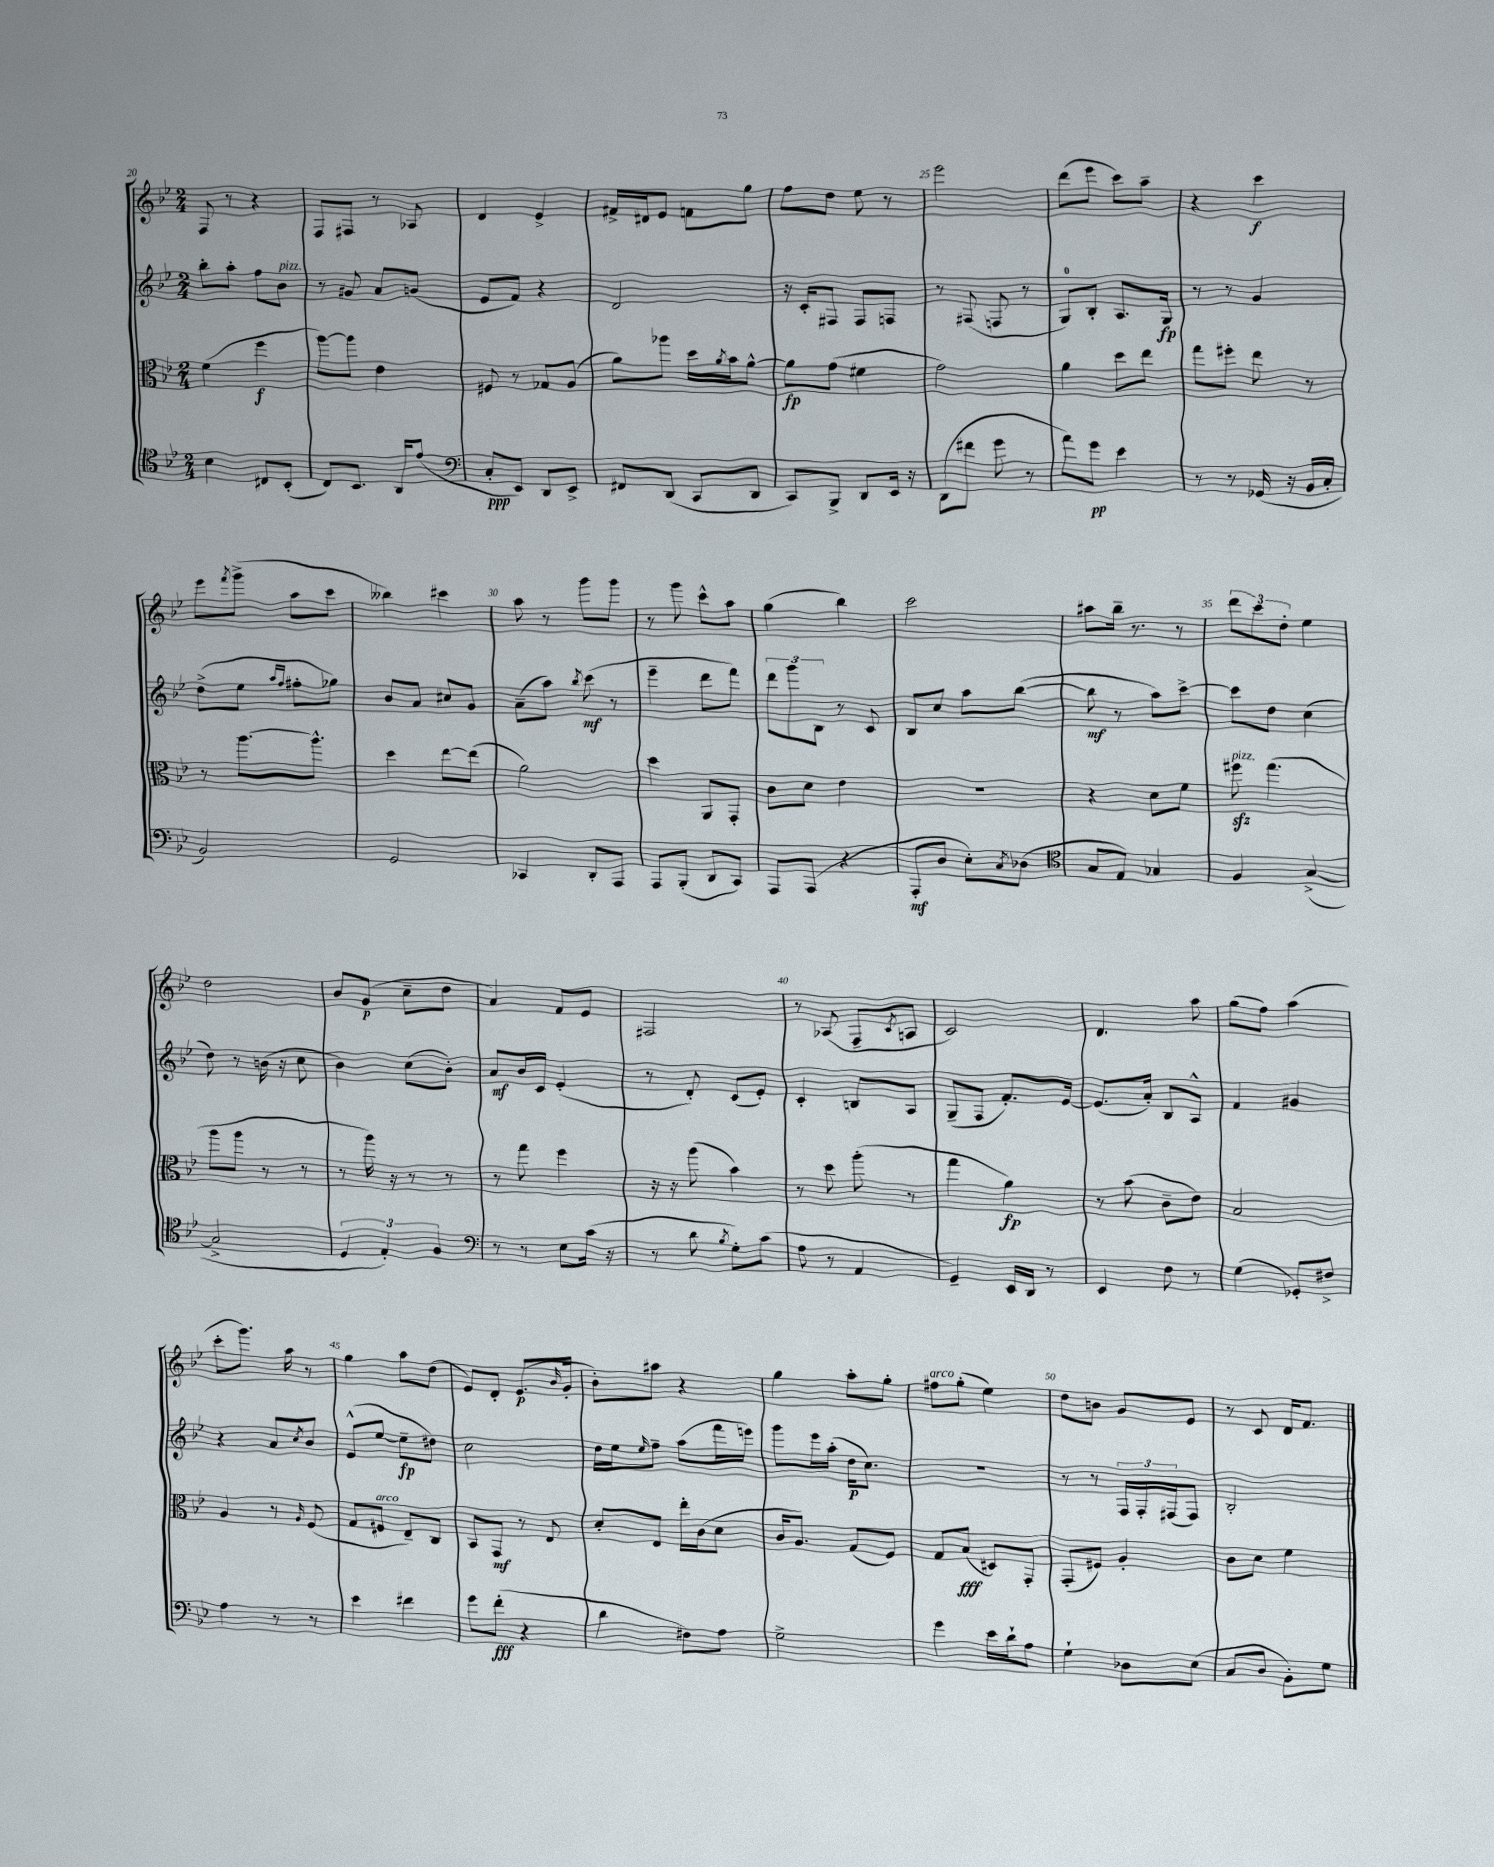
<<
\new StaffGroup <<
\new Staff = "s0" {
    \clef treble \key bes \major \numericTimeSignature \time 2/4
    f8 r8 r4 |
    f8 fis8 r8 aes8 |
    d'4 ees'4-> |
    fis'16-> dis'16 ees'8 f'8 g''8 |
    f''8 d''8 ees''8 r8 |
    ees'''2 |
    d'''8( ees'''8 c'''8) a''8-- |
    r4 c'''4\f |
    ees'''8 \acciaccatura { f'''8 } g'''8->( a''8 c'''8 |
    beses''4) cis'''4 |
    a''8 r8 g'''8 g'''8 |
    r8 g'''8 c'''8-^ a''8 |
    g''4( bes''4) |
    c'''2 |
    ais''8 bes''16-- r8. r8 |
    \tuplet 3/2 { d'''8 c'''8 d''8-. } ees''4 |
    d''2 |
    bes'8 g'8\p( c''8-- d''8 |
    a'4) f'8 ees'8 |
    fis2 |
    r8 aes8( f8-- \acciaccatura { c'8 } a8 |
    c'2) |
    d'4. a''8 |
    g''8( f''8) a''4( |
    c'''8-. g'''8.) a''16 r8 |
    g''4 a''8 d''8( |
    ees'8) d'8-. ees'8.\p( \grace { bes'16 } g'16-. |
    bes'8-.) ais''8 r4 |
    g''4 a''8-. g''8-. |
    fis''8^\markup { \italic "arco" } g''8-.( ees''4) |
    d''8 b'8 g'8 ees'8 |
    r8 c'8 d'16 f'8. \bar "|." |
}
\new Staff = "s1" {
    \clef treble \key bes \major \numericTimeSignature \time 2/4
    bes''8-. a''8-. f''8 bes'8^\markup { \italic "pizz." } |
    r8 gis'8 a'8 g'8( |
    ees'8 f'8) r4 |
    d'2 |
    r16 c'16-. fis8 fis8 f8 |
    r8 fis8( f8 r8 |
    g8-0) bes8-. a8. g16\fp |
    r8 r8 g'4 |
    d''8->( ees''8 \grace { a''16 f''16 } fis''8-. ges''8) |
    bes'8 a'8 cis''8 g'8 |
    a'8--( a''8) \acciaccatura { bes''8 } c'''8\mf( r8 |
    ees'''4-- d'''8 f'''8) |
    \tuplet 3/2 { d'''8 g'''8 bes8 } r8 c'8 |
    bes8 c''8 a''8 bes''8~( |
    bes''8\mf r8 a''8) c'''8~-> |
    c'''8 d''8 c''4( |
    d''8) r8 b'16( r16 c''8 |
    bes'4) c''8( bes'8-.) |
    a'8\mf bes'16 c'16 ees'4-.( |
    r8 d'8-.) c'8( ees'8-.) |
    c'4-. b8 a8 |
    g8--( f8 f'8.-.) ees'16~ |
    ees'8.( a'16-.) bes8 a8-^ |
    f'4 gis'4 |
    r4 a'8 \acciaccatura { c''8 } bes'8 |
    ees'8-^( ees''8~ ees''8--\fp dis''8) |
    c''2 |
    d''16 ees''16 \grace { ees''16 } f''8-- a''8( f'''16 e'''16) |
    g'''8 ees'''16 a''16-.( d''16\p c''8.) |
    R2 |
    r8 r8 \tuplet 3/2 { f16 f16-. fis16( } fis8) |
    bes2-. \bar "|." |
}
\new Staff = "s2" {
    \clef alto \key bes \major \numericTimeSignature \time 2/4
    f'4( f''4\f |
    a''8~) a''8 ees'4 |
    fis8 r8 ges8 a8( |
    a'8) aes''8 d''16 \acciaccatura { a'8 } bes'16 a'8~-^ |
    a'8\fp g'8( fis'4 |
    g'2) |
    a'4 d''8 ees''8 |
    g''8 fis''8-. ees''8 r8 |
    r8 a''8.~ a''8.-^ |
    d''4 ees''8~ ees''8( |
    a'2) |
    d''4 a,8 g,8-. |
    c'8 d'8 ees'4 |
    r2 |
    r4 d'8 f'8 |
    fis''8\sfz^\markup { \italic "pizz." } g''4.( |
    a''8 a''8 r8 r8 |
    r8 a''16) r16 r8 r8 |
    r8 g''8 f''4 |
    r16 r16 a''8( bes'4) |
    r8 d''8 a''8-.( r8 |
    g''4 a'4\fp) |
    r8 bes'8( c'8-- ees'8) |
    bes2 |
    a4 r8 \grace { a16 } f8( |
    g8 fis8^\markup { \italic "arco" } ees8--) c8 |
    bes,8 g,8\mf r8 ees8 |
    d'8-. ees8 ees''16-. c'16( d'8 |
    c'16 a8.) g8( f8) |
    g8 bes8\fff( dis8) g,8-. |
    g,8-.( fis8) a4-. |
    c'8 d'8 f'4 \bar "|." |
}
\new Staff = "s3" {
    \clef tenor \key bes \major \numericTimeSignature \time 2/4
    bes4 cis8 bes,8-.( |
    c8) bes,8. a,16 ees'8( |
    \clef bass c8-.\ppp ees,8) d,8 ees,8-> |
    fis,8 d,8( c,8 d,8 |
    c,8) bes,,8-> d,8 ees,16 r16 |
    d,8( fis'8 g'8 r8 |
    a'8) g'8\pp ees'4 |
    r8 r8 ges,16( r16 bes,16 c16-. |
    bes,2) |
    g,2 |
    ces,4 d,8-. a,,8 |
    a,,8 bes,,8-.( d,8 c,8) |
    a,,8 a,,8( r4 |
    a,,8-.\mf d8 ees8-.) \acciaccatura { c8 } des8( |
    \clef tenor g8 ees8) ges4 |
    f4 g4~->( |
    g2-> |
    \tuplet 3/2 { d4 ees4-.) f4 } |
    \clef bass r8 r8 ees8 c'16( r16 |
    r8 d'8 \acciaccatura { bes8 } g8-.) c'8( |
    a8 r8 a,4 |
    g,4--) ees,16 d,16 r8 |
    ees,4 f8 r8 |
    g4( ges,8-.) fis8-> |
    a4 r8 r8 |
    ees'4 fis'4 |
    g'8 f'8-.\fff( r4 |
    d'4 fis8) a8 |
    g2-> |
    g'4 ees'16 d'16-! a8 |
    g4-! des8 ees8( |
    c8 d8 bes,8-.) g8 \bar "|." |
}
>>
>>
\layout { \context { \Score currentBarNumber = #20 \override BarNumber.break-visibility = ##(#f #t #t) barNumberVisibility = #(every-nth-bar-number-visible 5) } }
